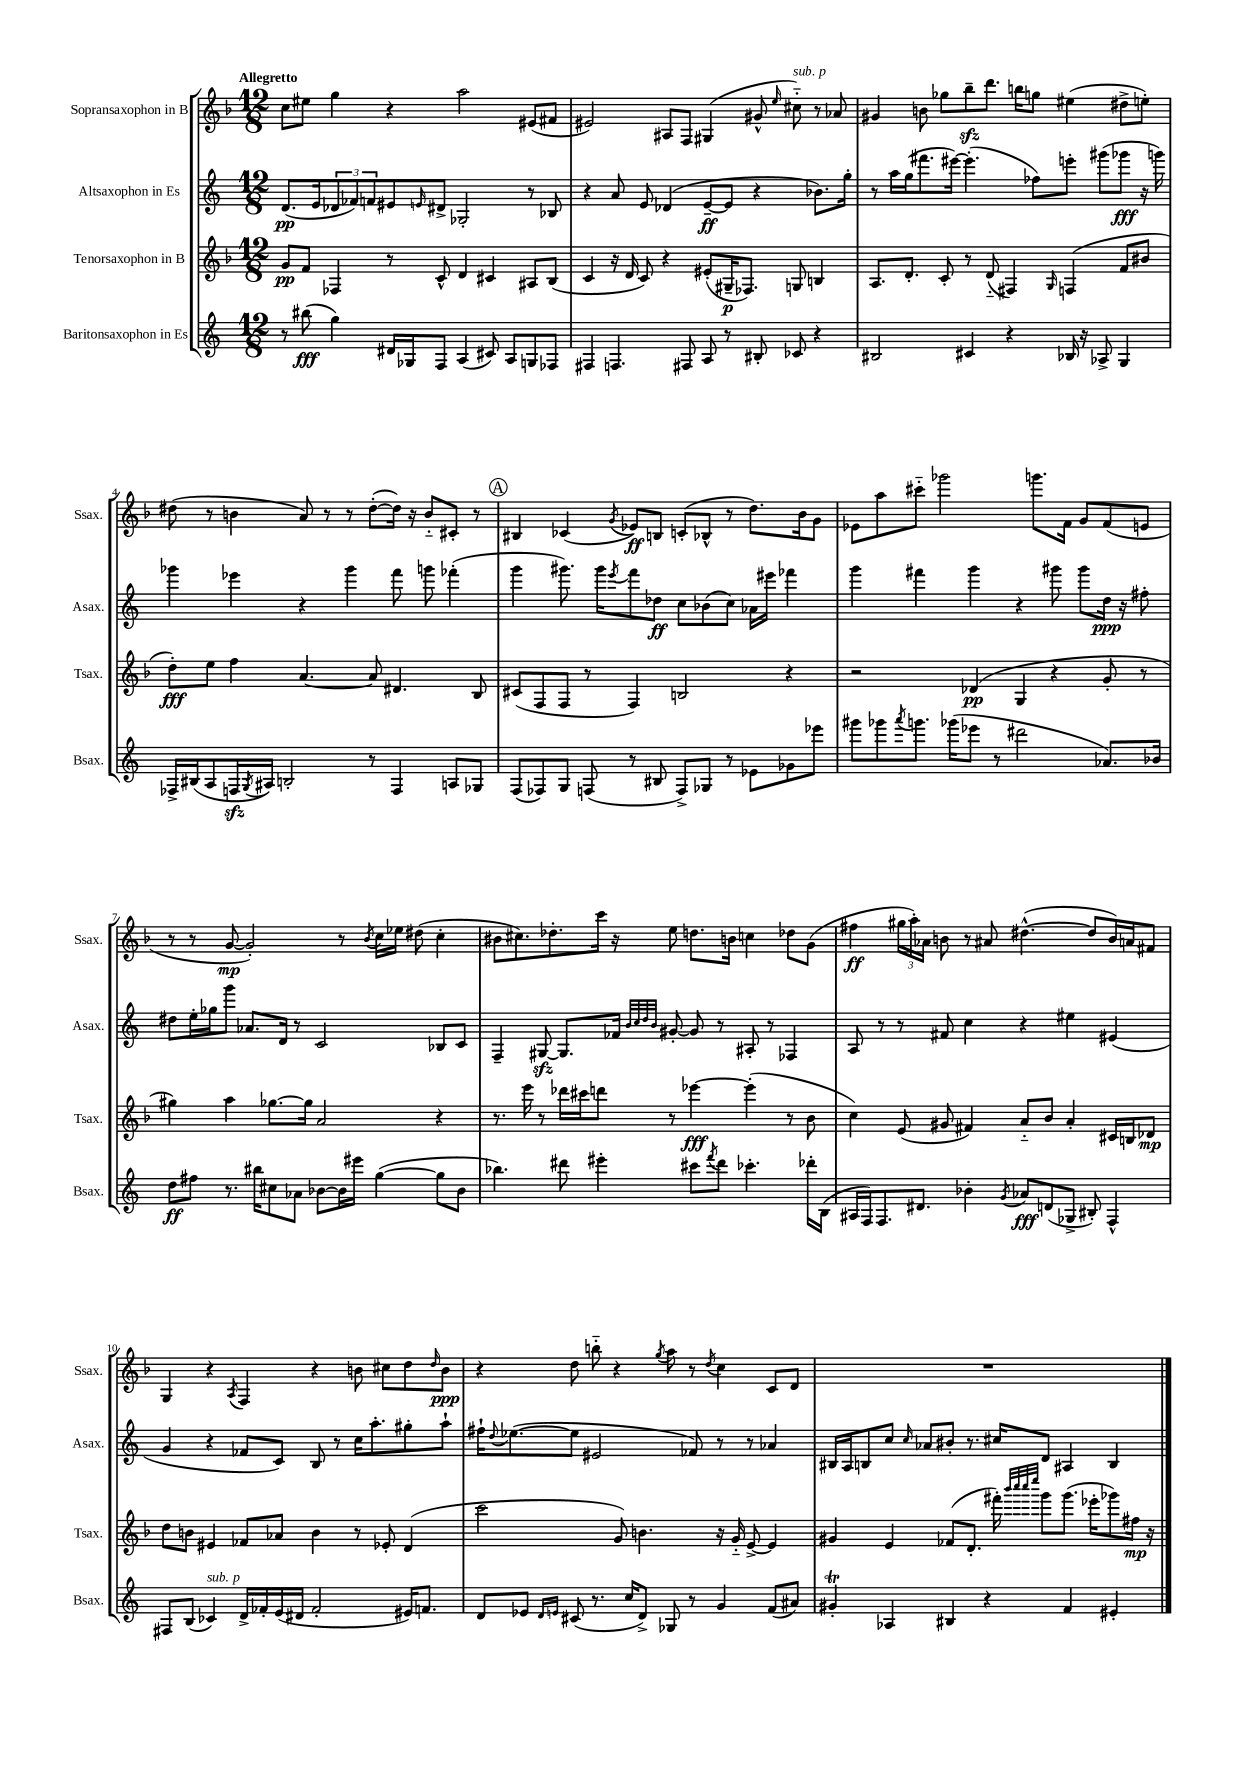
<<
\new StaffGroup <<
\new Staff = "s0" \with { instrumentName = "Sopransaxophon in B" shortInstrumentName = "Ssax." } {
    \clef treble \key f \major \numericTimeSignature \time 12/8 \tempo "Allegretto"
    c''8 eis''8 g''4 r4 a''2 eis'8( fis'8 |
    eis'2) ais8 f8 gis4( gis'8-^ \grace { e''16 } cis''8-_^\markup { \italic "sub. p" }) r8 aes'8 |
    gis'4 b'8 ges''8 bes''8--\sfz d'''8. b''16 g''8 eis''4( dis''8-> e''8-.) |
    dis''8( r8 b'4 a'8) r8 r8 dis''8~-.( dis''16) r16 b'8-_ cis'8-. r8 |
    \mark \markup { \circle "A" } bis4 ces'4( \acciaccatura { g'8 } ees'8\ff) b8 c'8-.( bes8-^ r8 d''8.) bes'16 g'8 |
    ees'8 a''8 cis'''8-_ ges'''2 g'''8. f'16 g'8 f'8( e'8 |
    r8 r8 g'8~\mp g'2-.) r8 \acciaccatura { bes'8 } c''16 ees''16 dis''8( c''4-. |
    bis'8 cis''8.) des''8.-. c'''16 r16 e''8 d''8. b'16 c''4 des''8 g'8( |
    fis''4\ff \tuplet 3/2 { gis''16 a''16-.) aes'16 } b'8 r8 ais'8 dis''4.~-^( dis''8 b'16) a'16 fis'8 |
    g4 r4 \acciaccatura { a8 } f4 r4 b'8 cis''8 d''8 \grace { d''16 } b'8\ppp |
    r4 d''8 b''8-_ r4 \acciaccatura { g''8 } a''8 r8 \acciaccatura { d''8 } c''4 c'8 d'8 |
    R1. \bar "|." |
}
\new Staff = "s1" \with { instrumentName = "Altsaxophon in Es" shortInstrumentName = "Asax." } {
    \clef treble \key c \major \numericTimeSignature \time 12/8
    d'8.\pp( e'16 \tuplet 3/2 { des'8 fes'8) f'8 } eis'8 \grace { e'16 } dis'8-> ges2-. r8 bes8 |
    r4 a'8 e'8 des'4( e'8~--\ff e'8 r4 bes'8.) g''16-. |
    r8 a''16 g''16( fis'''8. eis'''16~) eis'''4.-.( fes''8) e'''8-. gis'''8( ges'''8\fff r16 g'''16) |
    ges'''4 ees'''4 r4 ges'''4 f'''8 g'''8 fes'''4-.( |
    \mark \markup { \circle "A" } g'''4 gis'''8.) gis'''16 \acciaccatura { e'''8 } f'''8 des''8\ff c''8 bes'8( c''8) aes'16 eis'''16 fes'''4 |
    g'''4 fis'''4 g'''4 r4 gis'''8 gis'''8 d''16\ppp r16 fis''8-. |
    dis''8 e''16-. ges''16 g'''8 aes'8. d'16 r8 c'2 bes8 c'8 |
    f4-- gis8~\sfz gis8. fes'16 \grace { b'32 c''32 d''32 b'32 } gis'8~-. gis'8 r8 ais8-. r8 fes4 |
    a8 r8 r8 fis'8 c''4 r4 eis''4 eis'4( |
    g'4 r4 fes'8 c'8) b8 r8 c''16 a''8.-. gis''8-. a''8-! |
    fis''16-! \appoggiatura { d''8 } ees''8.~( ees''8 eis'2 fes'8) r8 r8 aes'4 |
    bis16 a16 b8 c''8 \grace { c''16 } aes'8 bis'8-. r8. cis''16 d'8 ais4 b4 \bar "|." |
}
\new Staff = "s2" \with { instrumentName = "Tenorsaxophon in B" shortInstrumentName = "Tsax." } {
    \clef treble \key f \major \numericTimeSignature \time 12/8
    g'8\pp f'8 fes4 r8 c'8-^ d'4 cis'4 ais8 bes8( |
    c'4 r16 d'16 c'8) r4 eis'8-.( gis16--\p fes8.) g8 b4 |
    a8. d'8.-. c'8-. r8 d'8-_( fis4) \grace { g16 } f4( f'8 bis'8 |
    d''8-.\fff) e''8 f''4 a'4.~ a'8 dis'4. bes8 |
    \mark \markup { \circle "A" } cis'8( f8 f8 r8 f4) b2 r4 |
    r2 des'4\pp( g4 r4 g'8-. r8 |
    gis''4) a''4 ges''8.~ ges''16 a'2 r4 |
    r8. e'''16 r8 des'''16 cis'''16 d'''8 r8 ees'''4~\fff ees'''4-.( r8 bes'8 |
    c''4) e'8( gis'8 fis'4) a'8-_ bes'8 a'4-. cis'16 b16 des'8\mp |
    d''8 b'8 eis'4 fes'8 aes'8 b'4 r8 ees'8-. d'4( |
    c'''2 g'8) b'4. r16 g'16-_ e'8~-> e'4 |
    gis'4 e'4 fes'8( d'8.-. fis'''16-.) \grace { bes'''32 c''''32 c''''32 e''''32 } g'''8 g'''8.( ees'''16-. ges'''8) fis''16\mp r16 \bar "|." |
}
\new Staff = "s3" \with { instrumentName = "Baritonsaxophon in Es" shortInstrumentName = "Bsax." } {
    \clef treble \key c \major \numericTimeSignature \time 12/8
    r8 bis''8\fff( g''4) dis'16 ges16 f8 a4( cis'8) a8 g8 fes8 |
    fis4 f4. fis8 a8 r8 bis8-. ces'8 r4 |
    bis2 cis'4 r4 bes16 r16 aes8-> g4 |
    fes16-> bis16( a8 f16\sfz \acciaccatura { g8 } ais16) b2-. r8 f4 a8 ges8 |
    \mark \markup { \circle "A" } f8( fes8) g8 f8( r8 bis8 f8->) ges8 r8 ees'8 ges'8 ees'''8 |
    gis'''8 ges'''8 \acciaccatura { a'''8 } g'''8. ges'''16( ees'''8 r8 dis'''2 aes'8.) bes'16 |
    d''8\ff fis''8 r8. bis''16 cis''8 aes'8 bes'8~ bes'16 eis'''16 g''4~( g''8 bes'8 |
    bes''4.) dis'''8 eis'''4-. cis'''8 \acciaccatura { f'''8 } dis'''8 ces'''4.-. des'''16-. b16( |
    ais16 f16) f8. dis'8. bes'4-. \acciaccatura { g'8 } aes'8\fff d'8( ges8-> bis8-.) f4-^ |
    fis8 b8( ces'4^\markup { \italic "sub. p" }) d'16-> fes'16-. e'16( dis'16 fes'2-. eis'16) f'8. |
    d'8 ees'8 \grace { d'16 e'16 } cis'8( r8. c''16 d'8->) ges8 r8 g'4 f'8( ais'8) |
    gis'4-.\trill aes4 bis4 r4 f'4 eis'4-. \bar "|." |
}
>>
>>
